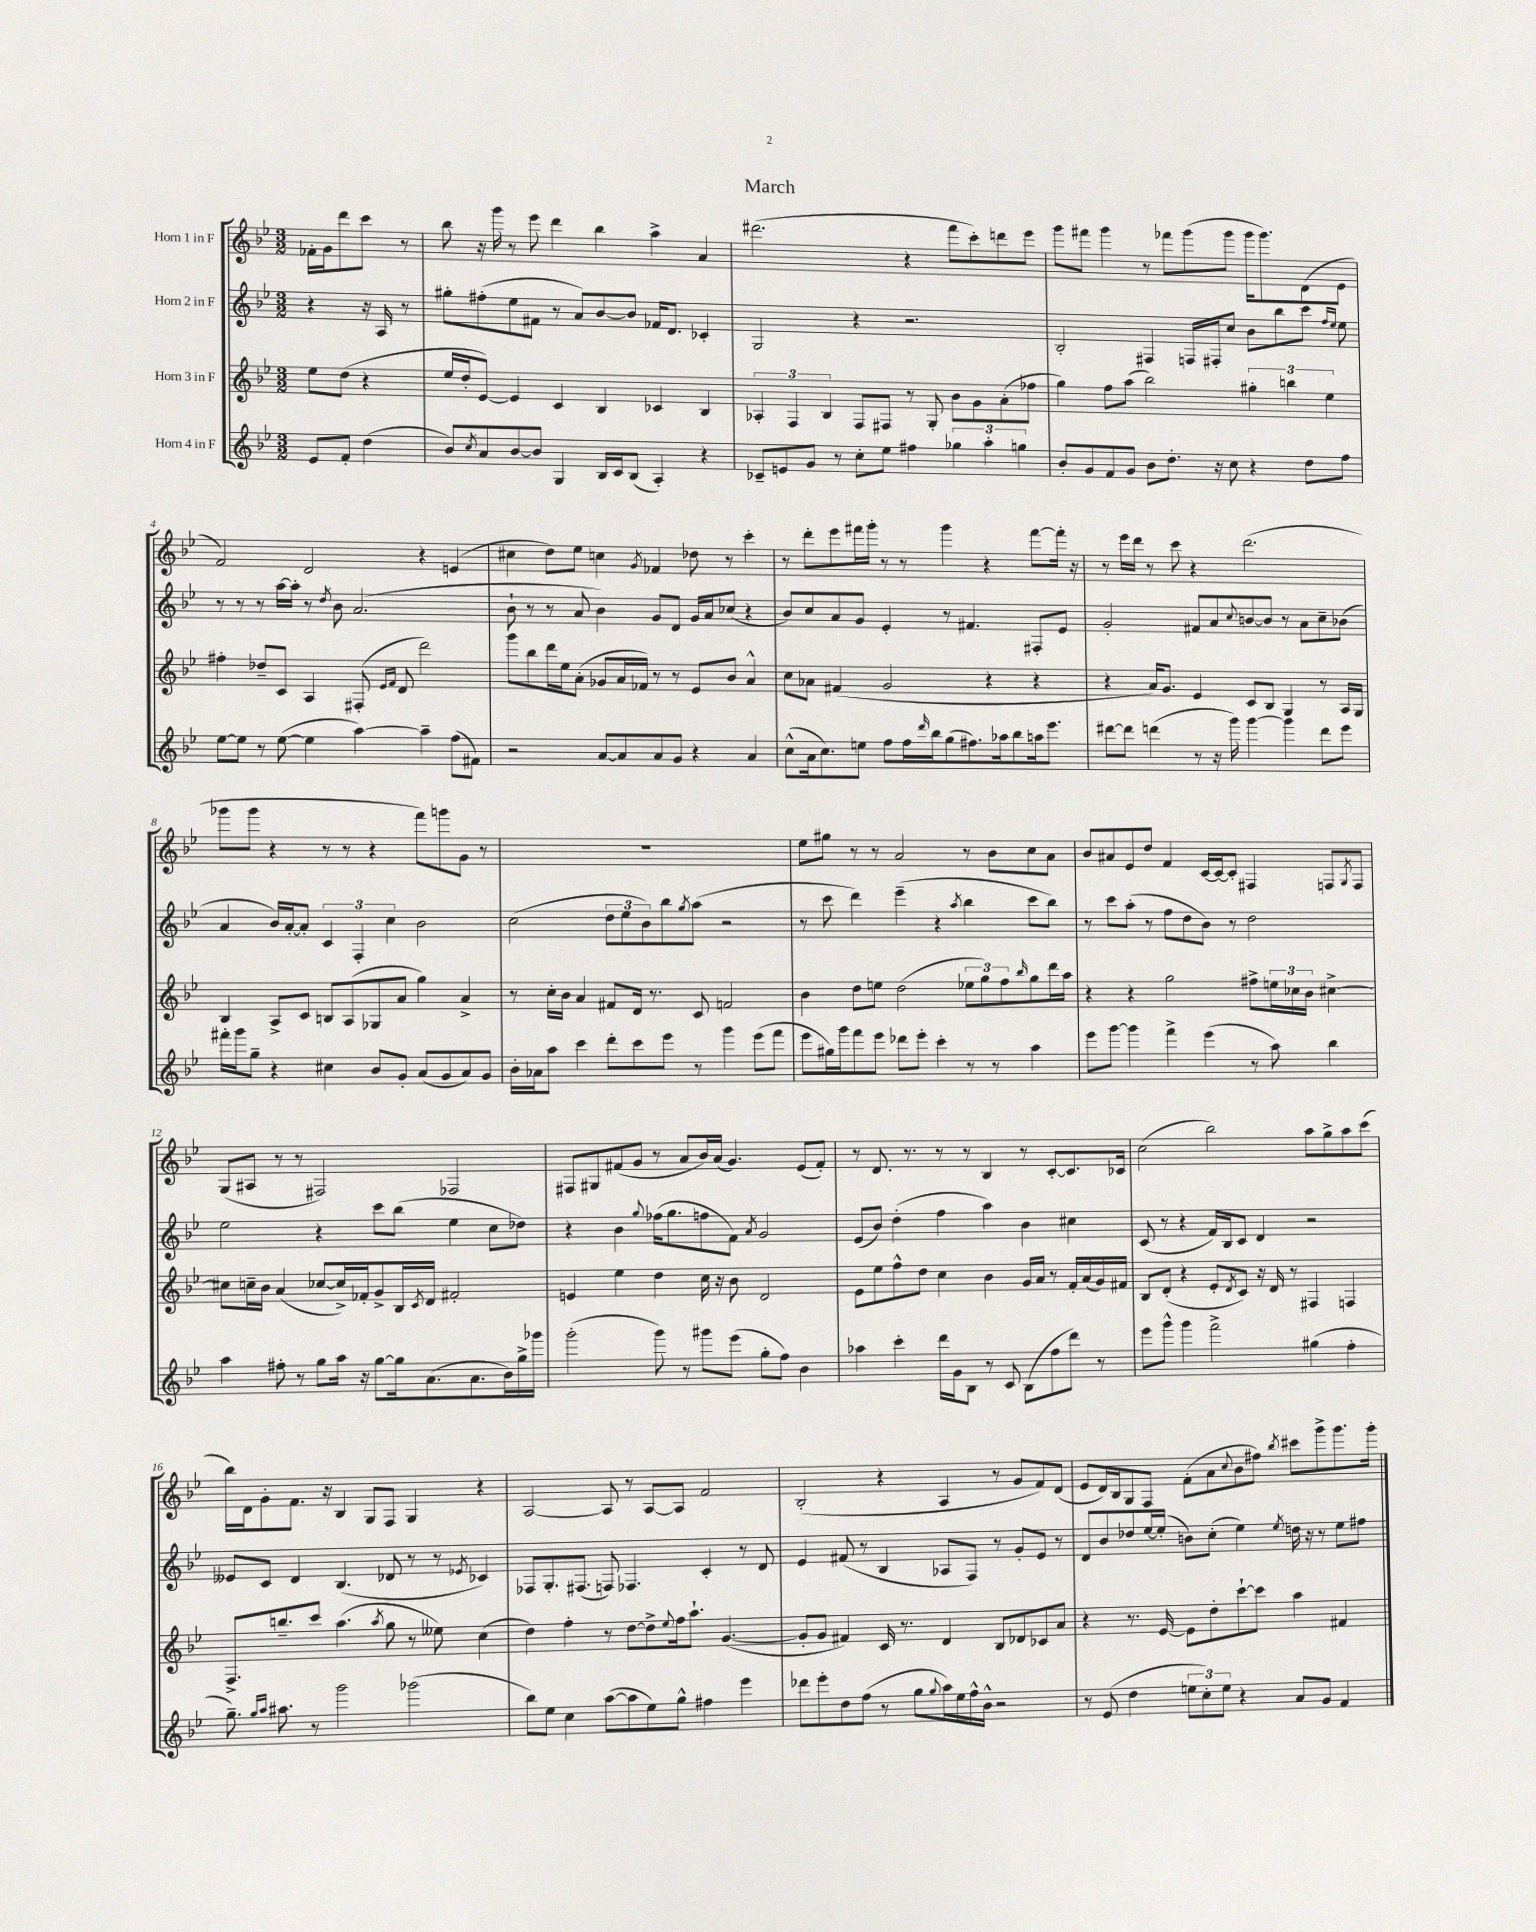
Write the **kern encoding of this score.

**kern	**kern	**kern	**kern
*staff4	*staff3	*staff2	*staff1
*clefG2	*clefG2	*clefG2	*clefG2
*k[b-e-]	*k[b-e-]	*k[b-e-]	*k[b-e-]
*M3/2	*M3/2	*M3/2	*M3/2
8e-	8ee-	4r	16f-'
.	.	.	16g
8f'	(8dd	.	8ddd
(4dd	4r	16r	8ccc
.	.	16A	.
.	.	8r	8r
=	=	=	=
8b-)	16ee-	8gg#'	8bb-
.	16dd'	.	.
8qcc	.	.	.
8a	[8e-)	(8ff#'	16r
.	.	.	16ggg
[8b-	4e-]	8ee-	8r
8b-]	.	8f#	8eee-
4G	4c	8r	4ddd
.	.	8a)	.
16B-	4B-	[8b-	4bb-
16c	.	.	.
(8B-	.	8b-]	.
4A')	4c-	16f-	4aa^
.	.	8.d	.
4r	4B-	4c-'	4a
=	=	=	=
8c-~	6A-'	2G	(2.ddd#
8e	.	.	.
.	6F	.	.
8g	.	.	.
.	6B-	.	.
8r	.	.	.
8cc'	8F	4r	.
8ee-	8F#	.	.
4ff#	8r	2.r	4r
.	8G'	.	.
6gg-	8b-	.	8fff
.	8g	.	8ccc')
6aa'	.	.	.
.	(8a'	.	8ddd
6gg	.	.	.
.	8ff-	.	8eee-
=	=	=	=
8b-'	4gg)	2B-'	8ggg
8g	.	.	8fff#
8f	8ff	.	4ggg
8g	(8aa	.	.
8b-	2bb-)	4F#	8r
8.dd'	.	.	8fff-
.	.	16F	(8ggg
16r	.	16F#'	.
8cc	.	8cc	8ggg
4r	6gg#'	8b-	16ggg
.	.	.	8.ggg)
.	.	8bb-	.
.	6bb	.	.
8dd	.	8ccc	(8d
.	6ee-	.	.
.	.	16qqff	.
.	.	16qqee-	.
8ff	.	8ee-	8e-
=	=	=	=
[8ee-	4ff#'	8r	2f)
8ee-]	.	8r	.
8r	8dd-~	8r	.
([8ee-	8c	[16aa	.
.	.	16aa']	.
4ee-]	4A	8r	2d
.	.	8qdd	.
.	.	8b-	.
[4aa)	(8F#'	(2.a	.
.	16qqe-	.	.
.	16qqf	.	.
.	8d	.	.
4aa~]	2ddd)	.	4r
(8ff	.	.	(4e
8f#)	.	.	.
=	=	=	=
2r	8ggg	8b-`	4cc#
.	8bb-	8r	.
.	16ddd	8r	8dd)
.	16ee-	.	.
.	(8a'	8a	8ee-
[8a	8g-	4b-)	4cc
8a]	16a	.	.
.	16f-)	.	.
.	.	.	8qg
8a	8r	8g	4f-
8g	8r	8d	.
4r	8e-	16g	8dd-
.	.	16a	.
.	8b-	(8cc-	8r
4a	4a^^	4r	4ccc'
=	=	=	=
(8cc^^	8cc	8b-)	8r
16a	8a-	8cc	8ddd'
8.cc)	.	.	.
.	(4f#	8a	8eee-
8ee	.	8g	16fff#
.	.	.	16ggg'
8ff	2g	4e-'	8r
16ff	.	.	8r
16qqddd	.	.	.
16bb-	.	.	.
(8gg	.	8r	4ggg
8.ff#)	.	4.f#	.
.	4r	.	4r
16aa-	.	.	.
8bb-	.	.	.
16aa	4r	8F#'	[8fff#
8.eee-	.	.	.
.	.	8e-	16fff#']
.	.	.	16r
=	=	=	=
[8ddd#	4r	2g'	8r
8ddd#]	.	.	16eee-
.	.	.	16ddd
(4ddd	16a)	.	8r
.	8.g	.	.
.	.	.	8ccc
8r	4e-	8f#	4r
16r	.	8a	.
16ggg)	.	.	.
.	.	8qqcc	.
[4ggg	8c	[8b	(2.ddd
.	8B-	8b]	.
4ggg]	4G	8r	.
.	.	8a	.
8ddd	8r	8cc~	.
8eee-	16A	(8b-	.
.	16G	.	.
=	=	=	=
16fff#'	4B-	4a	8ggg-
16ggg	.	.	.
8gg~	.	.	8ggg-
4r	8A^	16b-)	4r
.	.	[16a'	.
.	8c	8a']	.
4cc#	8B	6c	8r
.	(8A	.	8r
.	.	6F'	.
8b-	8G-	.	4r
.	.	6cc	.
8g'	8a	.	.
(8a	4gg)	2b-	8fff)
8g	.	.	8ggg
8a)	4a^	.	8g
8g	.	.	8r
=	=	=	=
16b-'	8r	(2cc	1.r
16a-	.	.	.
8aa	16cc'	.	.
.	16b-	.	.
4ccc	4a	.	.
8ddd'	8f#	12dd	.
.	.	12ee-	.
8ccc	16d	.	.
.	.	12b-)	.
.	8.r	.	.
8eee-	.	8bb-	.
.	.	8qgg	.
8r	8c	(8aa	.
4ggg	2f	2r	.
(8eee-	.	.	.
8fff	.	.	.
=	=	=	=
8eee-	4b-	8r	8ee-
16gg#)	.	8ccc	8gg#
16ggg	.	.	.
8fff	8dd	4ddd)	8r
8eee-	8ee	.	8r
8ddd-	(2dd	(4eee-~	2a
8eee-'	.	.	.
4ccc'	.	4r	.
.	.	8qaa	.
8r	12ee-	4bb-	8r
.	12gg)	.	.
8r	.	.	8b-
.	12ff	.	.
.	16qqbb-	.	.
4aa	8gg	8ccc	8cc
.	16ddd	8bb-)	8a
.	16aa	.	.
=	=	=	=
8eee-	4r	8r	8b-
[8ggg	.	8ccc	8a#
4ggg]	4r	(8aa'	8e-
.	.	8r	8dd
4fff^	2gg	8ff	4f
.	.	8dd	.
(4eee-	.	8b-)	[16c
.	.	.	16c_
.	.	8r	8c']
8r	8ff#^	2dd	4F#
8aa)	24ee	.	.
.	24cc-	.	.
.	24b-	.	.
4bb-	[4cc#^	.	8F
.	.	.	8qG
.	.	.	8F
=	=	=	=
4aa	8cc#]	2ee-	(8G
.	16cc~	.	8A#
.	16b-	.	.
8ff#'	(4a	.	8r
8r	.	.	8r
8gg	[8cc-	4r	2F#)
16aa	16cc-^])	.	.
16r	16f-'	.	.
[8gg	8g^	8ccc	.
16gg]	16B-	(8bb-	.
.	8qc	.	.
(8.a	16d	.	.
.	2f#'	4ee-	2F-
8.a	.	.	.
.	.	8cc	.
16b-)	.	.	.
16gg^	.	8dd-)	.
16ggg-	.	.	.
=	=	=	=
(2ggg'	4e	4r	8F#
.	.	.	8G#
.	4ee-	4b-	(8f#
.	.	.	8g
.	.	8qqgg	.
8ggg)	4dd	(16ff-	8r
.	.	8.gg	.
8r	.	.	8a
8ggg#	16cc	8ff	16b-)
.	16r	.	(16a
(8eee-	8b-	8f)	4.g)
.	.	8qa	.
8gg'	2d	2g	.
8ff)	.	.	.
4b-	.	.	(8e-
.	.	.	8f#')
=	=	=	=
4aa-	8e-	(8e-	8r
.	8ee-	8b-)	8.d
4ccc'	8ff^^	(4dd'	.
.	.	.	8.r
.	8dd	.	.
16ddd	4cc	4ff	8r
16g	.	.	.
8B-	.	.	8r
8r	4b-	4aa)	4B-
8c	.	.	.
(8B-	16g	4b-	8r
.	16a	.	.
8ff	8r	.	[8c'
8ddd)	16f'	4cc#	8.c]
.	(16a	.	.
8r	16g)	.	.
.	16f#	.	16c-
=	=	=	=
8eee-	8B-	(8c	(2cc
8ggg^^	(8d'	8r	.
4ggg	4r	4r	.
2fff^	8e-'	16f)	2bb-)
.	.	16B-	.
.	8qd	.	.
.	8c)	8c	.
.	16r	4d	.
.	16d	.	.
.	8r	.	.
(4gg#	4F#	2r	8aa
.	.	.	8gg^
4ff'	4F	.	8aa
.	.	.	(8ccc
=	=	=	=
8.gg~)	8.F^	8e--	16bb-)
.	.	.	16d
.	.	8c	8g'
16qqgg	.	.	.
16qqaa	.	.	.
8.aa#	8.bb~	.	.
.	.	4d	8.f
8r	8ccc	.	.
.	.	.	16r
2ggg	(4.aa	(4.B-	4B-
.	.	.	8G
.	8qaa	.	.
.	8gg	8d-	8F
(2ggg-	8r	8r	4G
.	8ee--)	8r	.
.	.	8qe-	.
.	(4cc	4c-)	4r
=	=	=	=
8bb-)	4dd)	8F-	[2A
8ee-	.	8.G'	.
4cc	4ff'	.	.
.	.	(8.F#	.
([8aa	8r	8F)	8A]
8aa]	[8dd	4.F-	8r
8ee-)	8dd^]	.	[8A
.	8qqee-	.	.
8gg^^	16ff	.	8A]
.	8.aa`	.	.
4ff#	.	4c'	2f
.	([4.g	.	.
4eee-	.	8r	.
.	.	8d	.
=	=	=	=
8ddd-	8g']	4e-	(2B-'
8eee-'	8g	.	.
8dd	4f#)	(8f#	.
(8ff	.	8r	.
8r	16c	4B-	4r
.	8.r	.	.
8gg	.	.	.
8qqgg	.	.	.
16aa)	4d	8A-	4A
16ee-	.	.	.
16ff^^	.	8F)	.
16b-^^	.	.	.
2r	8B-	8r	8r
.	8d-	8g'	8g
.	8c-	8e-	8f)
.	8a	8r	(8d
=	=	=	=
8r	4r	8d	8e-
(8e-	.	8b-	16d)
.	.	.	16B-
4dd	8.r	8dd-	8G
.	.	[16ee-	8F
.	[16e-	(16ee-']	.
12ee	8e-]	8b)	(8f'
12cc')	.	.	.
.	8dd'	(8cc'	8a
12ee	.	.	.
.	.	.	8qqcc
4r	[8ccc`	4ee-)	8b-
.	8ccc]	.	8ff#)
.	.	8qee-	8qbb-
8a	4aa	16dd	8ccc#
.	.	16r	.
8g	.	8r	8ggg^
4f	4f#	8ee-	8.ggg
.	.	8ff#	.
.	.	.	16ggg'
==	==	==	==
*-	*-	*-	*-
